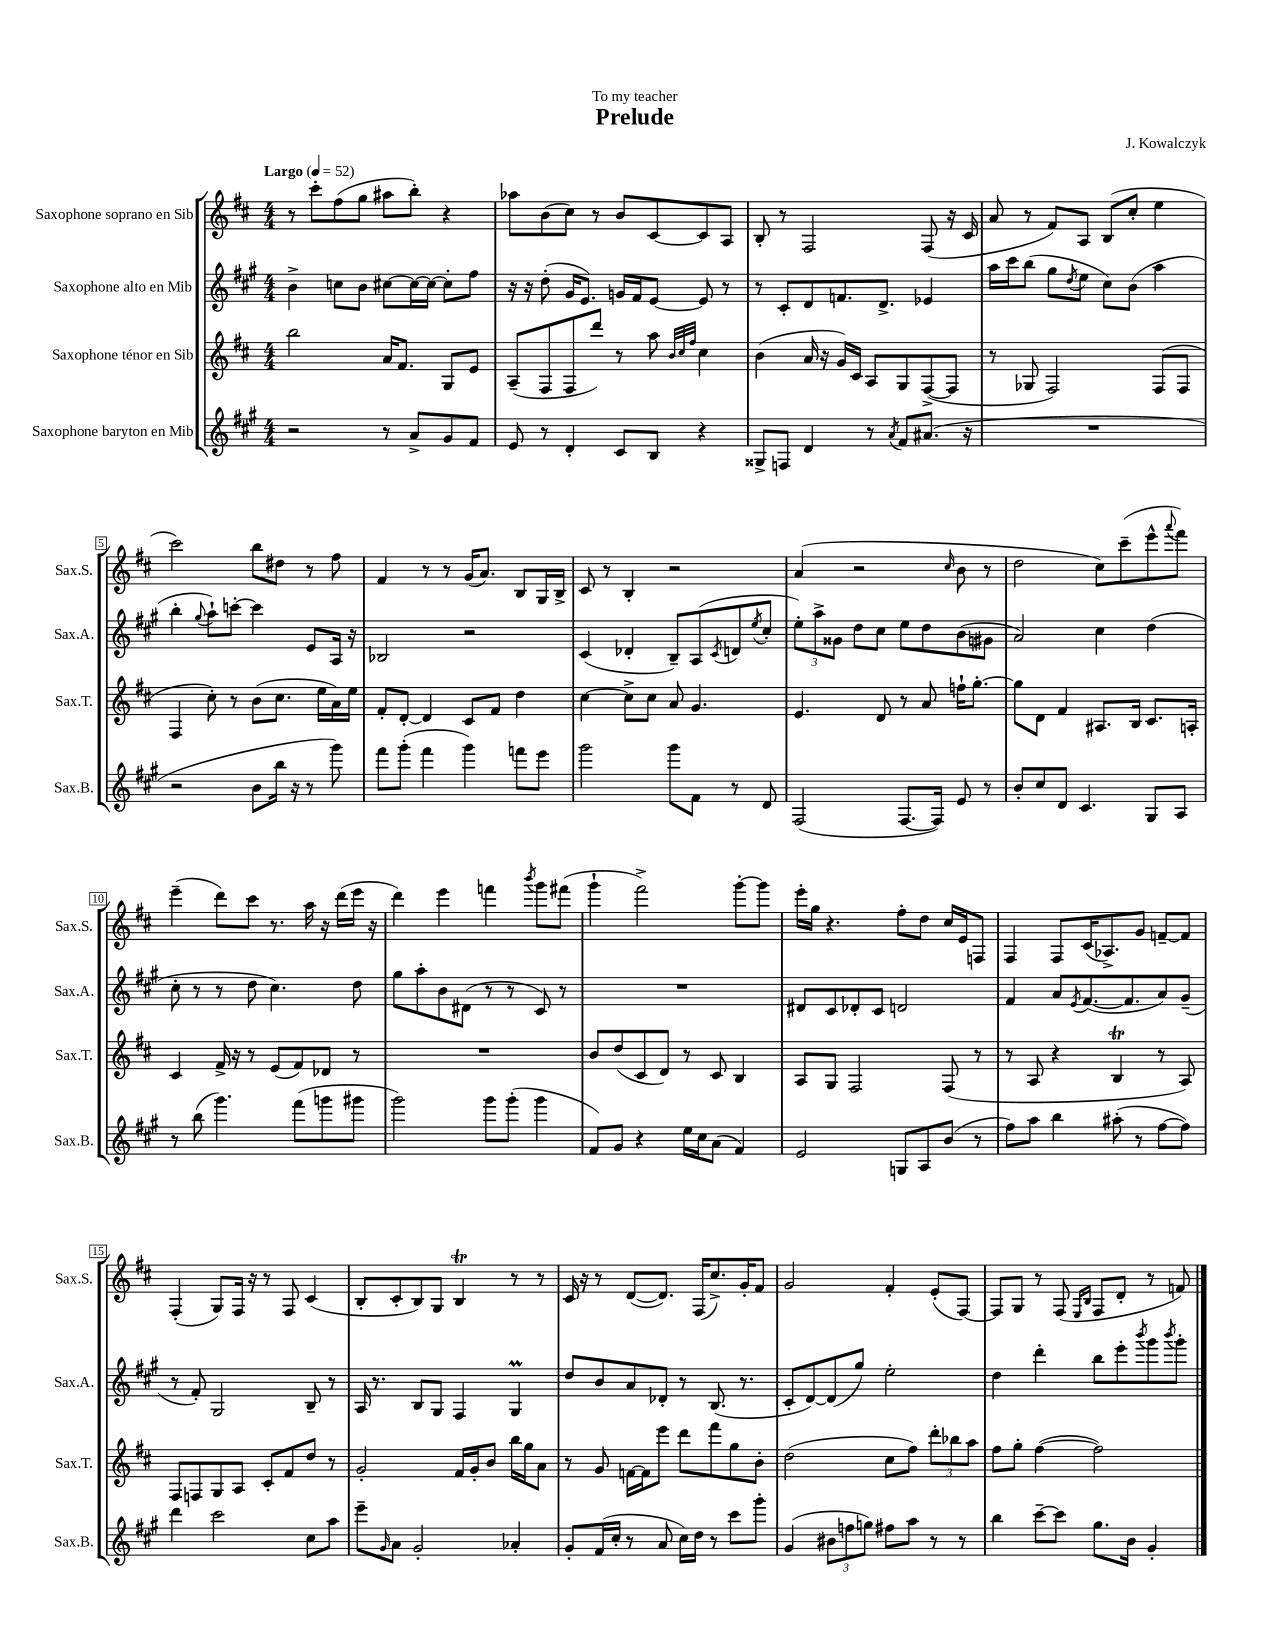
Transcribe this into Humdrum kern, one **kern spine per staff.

**kern	**kern	**kern	**kern
*staff4	*staff3	*staff2	*staff1
*clefG2	*clefG2	*clefG2	*clefG2
*k[f#c#g#]	*k[f#c#]	*k[f#c#g#]	*k[f#c#]
*M4/4	*M4/4	*M4/4	*M4/4
*MM52	*MM52	*MM52	*MM52
2r	2bb	4b^	8r
.	.	.	8ccc#'
.	.	8cc	(8ff#
.	.	8b	8gg
8r	16a	[8cc#	8aa#
.	8.f#	.	.
8a^	.	16cc#_	8bb')
.	.	16cc#_	.
8g#	8G	8cc#']	4r
8f#	8e	8ff#	.
=	=	=	=
8e	(8A~	16r	8aa-
.	.	16r	.
8r	8F#	(8dd'	(8b
4d'	8F#	16g#	8cc#)
.	.	8.e)	.
.	8ddd)	.	8r
8c#	8r	16g	8b
.	.	16f#	.
8B	8aa	[8e	[8c#
.	32qqb	.	.
.	32qqcc#	.	.
.	32qqff#	.	.
4r	4cc#	8e]	8c#]
.	.	8r	8A
=	=	=	=
8G##^	(4b	8r	8B'
8F	.	8c#'	8r
4d	16a	8d	2F#
.	16r	.	.
.	16g)	8.f	.
.	16c#	.	.
8r	8A	.	.
.	.	8.d^	.
8qa	.	.	.
8f#	8G	.	.
(8.a#	([8F#^	4e-	(8F#
.	8F#]	.	16r
16r	.	.	16c#
=	=	=	=
1r	8r	16aa	8a
.	.	16ccc#	.
.	8G-	(8bb	8r
.	2F#)	8gg#	8f#)
.	.	8qdd	.
.	.	8ee	8A
.	.	8cc#)	(8B
.	.	(8b	8cc#'
.	(8F#	4aa	4ee
.	8F#	.	.
=	=	=	=
2r	4F#	4bb'	2ccc#)
.	.	8qqgg#	.
.	8cc#')	8aa`)	.
.	8r	[8ccc'	.
8b	(8b	4ccc]	8bb
16bb	8.cc#	.	8dd#
16r	.	.	.
8r	.	8e	8r
.	16ee	.	.
8ggg#)	16a)	16A	8ff#
.	16ee	16r	.
=	=	=	=
8fff#	8f#'	2B-	4f#
(8ggg#'	[8d'	.	.
4fff#	4d]	.	8r
.	.	.	8r
4ggg#)	8c#	2r	(16g
.	.	.	8.a)
.	8f#	.	.
8fff	4dd	.	8B
8eee	.	.	16G
.	.	.	16B^
=	=	=	=
2ggg#	[4cc#	(4c#	8c#
.	.	.	8r
.	8cc#^]	4d-'	4B'
.	8cc#	.	.
8ggg#	8a	8B~)	2r
8f#	4.g	(8A	.
.	.	8qc#	.
8r	.	8d	.
.	.	8qee	.
8d	.	8cc#'	.
=	=	=	=
(2F#	4.e	12ee')	(4a
.	.	12aa^	.
.	.	12g##	.
.	.	8dd	2r
.	8d	8cc#	.
[8.F#	8r	8ee	.
.	8a	8dd	.
16F#])	.	.	.
.	.	.	16qqcc#
8e	16ff`	(8b	8b
.	[8.gg'	.	.
8r	.	8g#	8r
=	=	=	=
8b'	8gg]	2a)	2dd
8cc#	8d	.	.
8d	4f#	.	.
4.c#	.	.	.
.	8.A#	4cc#	8cc#)
.	.	.	(8ccc#~
.	16B	.	.
8G#	8.c#	(4dd	8eee^^
.	.	.	8qqaaa
8A	.	.	8fff#)
.	16A'	.	.
=	=	=	=
8r	4c#	8cc#'	(4eee~
(8bb	.	8r	.
4.ggg#)	16f#^	8r	8ddd)
.	16r	.	.
.	8r	8dd	8ccc#
.	(8e	4.cc#)	8.r
(8fff#	8f#)	.	.
.	.	.	16aa
8ggg	8d-	.	16r
.	.	.	(16ddd
8ggg#	8r	8dd	16eee
.	.	.	16r
=	=	=	=
2ggg#)	1r	8gg#	4ddd)
.	.	8aa'	.
.	.	8b	4eee
.	.	(8d#	.
8ggg#	.	8r	4fff
(8ggg#'	.	8r	.
.	.	.	8qbbb
4ggg#	.	8c#)	8ggg
.	.	8r	(8fff#
=	=	=	=
8f#)	8b	1r	4ggg`
8g#	(8dd	.	.
4r	8c#	.	2fff#^)
.	8d)	.	.
16ee	8r	.	.
16cc#	.	.	.
(8a	8c#	.	.
4f#)	4B	.	[8ggg'
.	.	.	8ggg]
=	=	=	=
2e	8A	8d#	16eee'
.	.	.	16gg
.	8G	8c#	4.r
.	2F#	8d-'	.
.	.	8c#	.
8G	.	2d	8ff#'
8A	.	.	8dd
(8b	(8F#	.	16cc#
.	.	.	16e
8r	8r	.	8F
=	=	=	=
8ff#)	8r	4f#	4F#
8aa	8A	.	.
4bb	4r	8a	8F#
.	.	8qe	.
.	.	([8.f#	(16c#
.	.	.	8.A-^)
(8aa#'	4B	.	.
.	.	8.f#]	.
8r	.	.	8g
[8ff#	8r	8a)	[8f~
8ff#])	8A)	(8g#~	8f]
=	=	=	=
4ddd	8F#	8r	(4F#'
.	8F	8f#')	.
2ccc#	8G	2G#	8G)
.	8A	.	16F#
.	.	.	16r
.	8c#'	.	8r
.	8f#	.	8F#
8cc#	8dd	8B~	(4c#
8aa	8r	8r	.
=	=	=	=
8eee~	2g'	16A	8B'
.	.	8.r	.
16qqg#	.	.	.
8a	.	.	8c#'
2g#'	.	8B	8B)
.	.	8G#	8G
.	16f#	4F#	4B
.	16g'	.	.
.	8b	.	.
4a-'	16bb	4G#	8r
.	16gg	.	.
.	8a	.	8r
=	=	=	=
8g#'	8r	8dd	16c#
.	.	.	16r
(16f#	8g	8b	8r
16cc#'	.	.	.
8r	[16f	8a	([8d
.	16f]	.	.
8a	8eee	8d-'	8.d])
16cc#)	8ddd	8r	.
16dd	.	.	(16F#
8r	8fff#	(8.B	8.cc#^)
8ccc#	8gg	.	.
.	.	8.r	16g'
8ggg#'	8b'	.	8f#
=	=	=	=
(4g#	(2dd	8c#'	2g
.	.	[8d)	.
12b#	.	(8d]	.
12ff	.	.	.
.	.	8gg#)	.
12gg)	.	.	.
8ff#	8cc#	2ee'	4f#'
8aa	8ff#)	.	.
8r	12ddd'	.	(8e'
.	12bb-	.	.
8r	.	.	[8F#)
.	12aa	.	.
=	=	=	=
4bb	8ff#	4dd	8F#]
.	8gg'	.	8G
[8ccc#~	([4ff#	4ddd'	8r
8ccc#]	.	.	(8F#
.	.	.	16qqE
.	.	.	16qqB
8.gg#	2ff#])	8bb	8F#
.	.	8eee'	8d'
16b	.	.	.
.	.	8qbbb	.
4g#'	.	8ggg#	8r
.	.	8qbbb	.
.	.	8ggg#'	8f)
==	==	==	==
*-	*-	*-	*-
